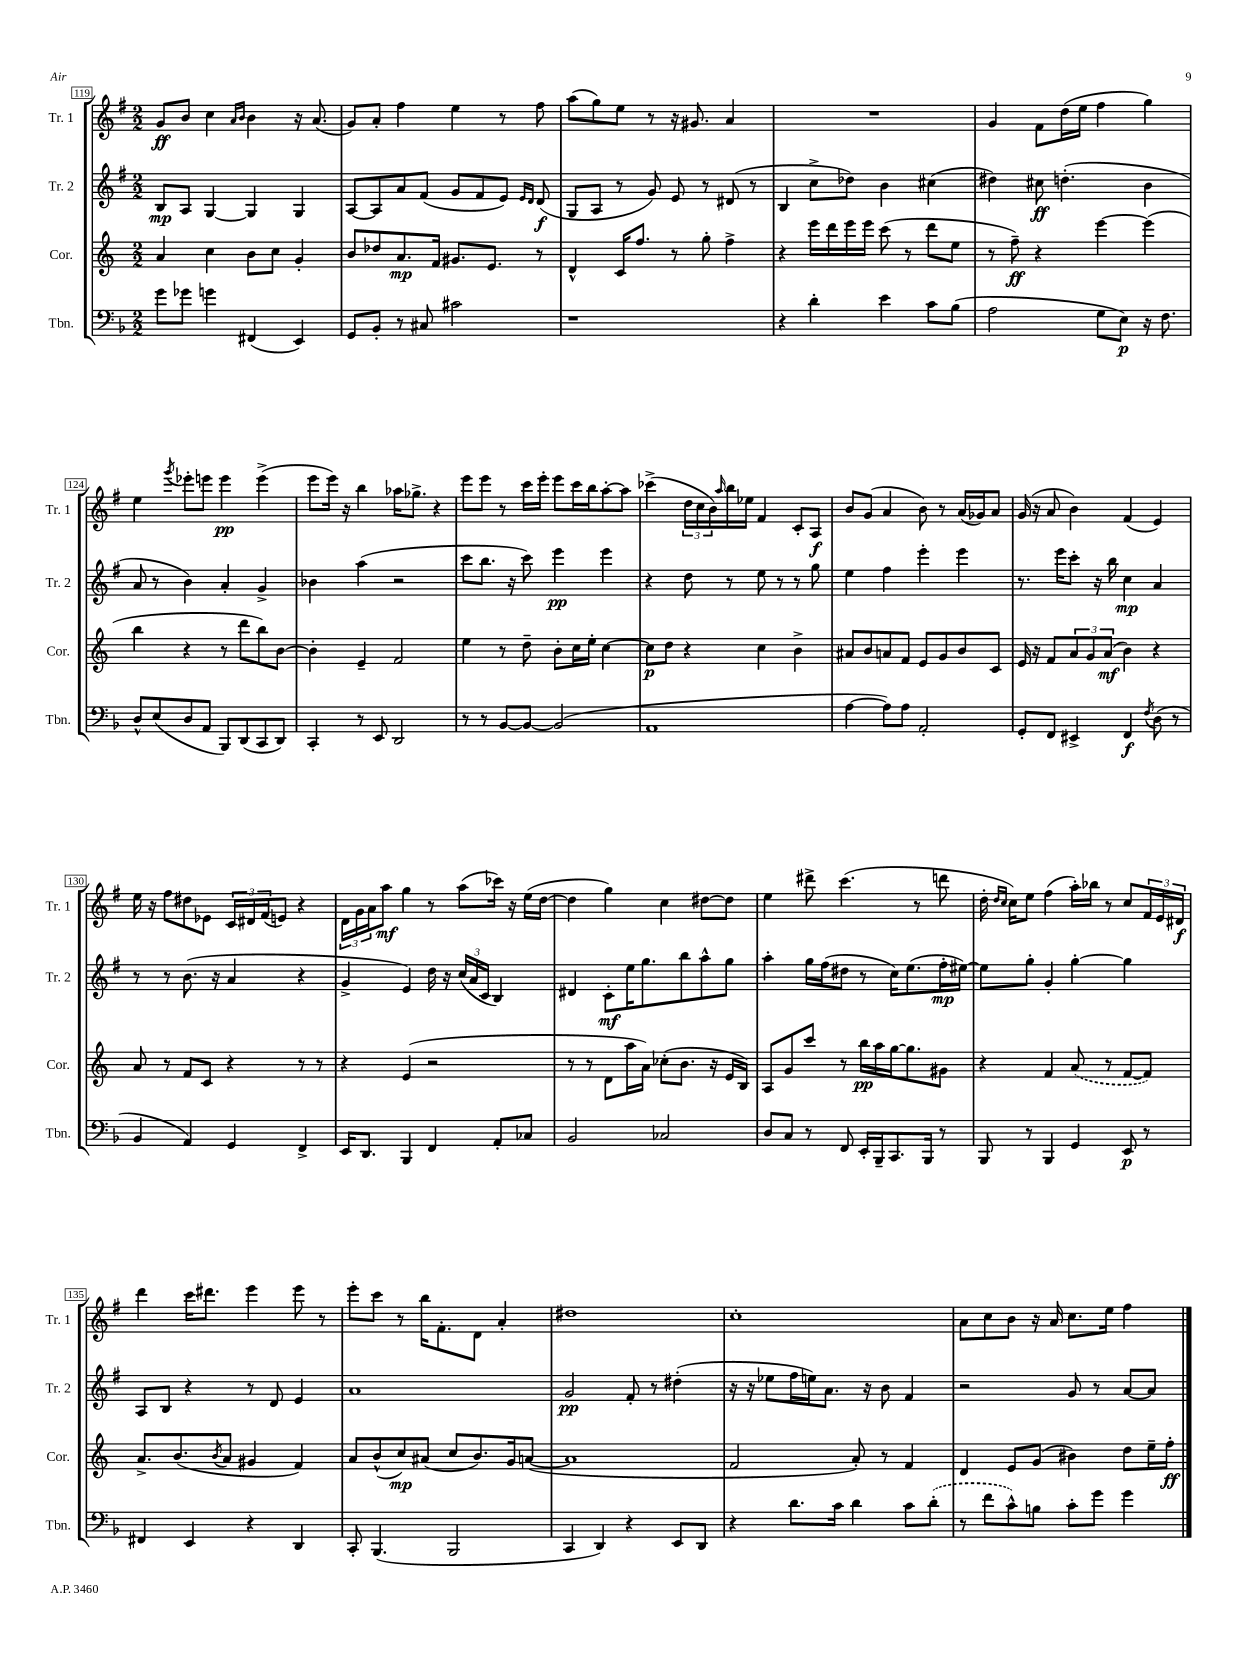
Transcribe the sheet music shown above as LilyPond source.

<<
\new StaffGroup <<
\new Staff = "s0" \with { instrumentName = "Tr. 1" shortInstrumentName = "Tr. 1" } {
    \clef treble \key g \major \numericTimeSignature \time 2/2
    g'8\ff b'8 c''4 \grace { a'16 b'16 } b'4 r16 a'8.( |
    g'8) a'8-. fis''4 e''4 r8 fis''8 |
    a''8( g''8) e''8 r8 r16 gis'8. a'4 |
    R1 |
    g'4 fis'8 d''16( e''16 fis''4 g''4) |
    e''4 \acciaccatura { g'''8 } ees'''8-. e'''8 e'''4\pp e'''4->( |
    e'''8 e'''16) r16 b''4 aes''16 ges''8.-> r4 |
    e'''8 e'''8 r8 c'''16 e'''16-. e'''8 c'''16 b''16 a''8~-. a''8 |
    ces'''4->( \tuplet 3/2 { d''16 c''16 b'16) } \grace { a''16 } b''16 ees''16 fis'4 c'8-. a8\f |
    b'8 g'8( a'4 b'8) r8 a'16( ges'16) a'8 |
    g'16( r16 a'8 b'4) fis'4( e'4) |
    e''16 r16 fis''8 dis''8 ees'8 \tuplet 3/2 { c'16 dis'16 fis'16( } e'8) r4 |
    \tuplet 3/2 { d'16 g'16 a'16 } a''8\mf g''4 r8 a''8( ces'''16) r16 e''16( d''16~ |
    d''4 g''4) c''4 dis''8~ dis''8 |
    e''4 dis'''8-> c'''4.( r8 d'''8 |
    d''16-. \grace { d''16 c''16 } c''16) e''8 fis''4( a''16-.) bes''16 r8 c''8 \tuplet 3/2 { fis'16 e'16 dis'16\f } |
    d'''4 c'''16 dis'''8. e'''4 e'''8 r8 |
    e'''8-. c'''8 r8 b''16 fis'8.-. d'8 a'4-. |
    dis''1 |
    c''1-. |
    a'8 c''8 b'8 r16 a'16 c''8. e''16 fis''4 \bar "|." |
}
\new Staff = "s1" \with { instrumentName = "Tr. 2" shortInstrumentName = "Tr. 2" } {
    \clef treble \key g \major \numericTimeSignature \time 2/2
    b8\mp a8 g4~ g4 g4 |
    a8~ a8 a'8 fis'8( g'8 fis'8 e'8) \grace { e'16 d'16 } d'8\f( |
    g8 a8 r8 g'8) e'8 r8 dis'8( r8 |
    b4 c''8-> des''8) b'4 cis''4( |
    dis''4) cis''8\ff d''4.-.( b'4 |
    a'8 r8 b'4) a'4-. g'4-> |
    bes'4 a''4( r2 |
    c'''8 b''8. r16 c'''8) e'''4\pp e'''4 |
    r4 d''8 r8 e''8 r8 r8 g''8 |
    e''4 fis''4 e'''4-. e'''4 |
    r8. e'''16 c'''8-. r16 b''16 c''4\mp a'4 |
    r8 r8 b'8.( r16 a'4 r4 |
    g'4-> e'4) d''16 r16 \tuplet 3/2 { c''16( a'16 c'16 } b4) |
    dis'4 c'8-.\mf e''16 g''8. b''8 a''8-^ g''8 |
    a''4-. g''16 fis''16( dis''8 r8 c''16) e''8.( fis''16-.\mp eis''16~) |
    eis''8 g''8-. g'4-. g''4~-. g''4 |
    a8 b8 r4 r8 d'8 e'4 |
    a'1 |
    g'2\pp fis'8-. r8 dis''4-.( |
    r16 r16 ees''8 fis''16 e''16) a'8. r16 b'8 fis'4 |
    r2 g'8 r8 a'8~ a'8 \bar "|." |
}
\new Staff = "s2" \with { instrumentName = "Cor." shortInstrumentName = "Cor." } {
    \clef treble \key c \major \numericTimeSignature \time 2/2
    a'4 c''4 b'8 c''8 g'4-. |
    b'8 des''8 a'8.\mp f'16 gis'8. e'8. r8 |
    d'4-^ c'16 f''8. r8 g''8-. f''4-> |
    r4 e'''16 d'''16 e'''16 e'''16 c'''8( r8 d'''8 e''8 |
    r8 f''8--\ff) r4 e'''4~ e'''4( |
    b''4 r4 r8 d'''8 b''8) b'8~ |
    b'4-. e'4-- f'2 |
    e''4 r8 d''8-- b'8-. c''16 e''16-. c''4~ |
    c''8\p d''8 r4 c''4 b'4-> |
    ais'8 b'8 a'8 f'8 e'8 g'8 b'8 c'8 |
    e'16 r16 f'8 \tuplet 3/2 { a'8 g'8 a'8\mf( } b'4) r4 |
    a'8 r8 f'8 c'8 r4 r8 r8 |
    r4 e'4( r2 |
    r8 r8 d'8 a''16 a'16) ces''8-.( b'8. r16 e'16 b16) |
    a8 g'8 c'''8 r8 b''16\pp a''16 g''16~ g''8. gis'8 |
    r4 f'4 \once \slurDashed a'8( r8 f'8~ f'8) |
    a'8.-> b'8.( \acciaccatura { b'8 } a'8 gis'4 f'4) |
    a'8 b'8-^( c''8\mp) ais'8( c''8 b'8.) g'16 a'8~( |
    a'1 |
    f'2 a'8-.) r8 f'4 |
    d'4 e'8 g'8( bis'4) d''8 e''16-- f''16-.\ff \bar "|." |
}
\new Staff = "s3" \with { instrumentName = "Tbn." shortInstrumentName = "Tbn." } {
    \clef bass \key f \major \numericTimeSignature \time 2/2
    g'8 ges'8 g'4 fis,4( e,4) |
    g,8 bes,8-. r8 cis8 cis'2 |
    r1 |
    r4 d'4-. e'4 c'8 bes8( |
    a2 g8 e8\p) r16 f8. |
    d8-^ e8( d8 a,8 bes,,8) d,8( c,8 d,8) |
    c,4-. r8 e,8 d,2 |
    r8 r8 bes,8~ bes,8~ bes,2( |
    a,1 |
    a4~ a8) a8 a,2-. |
    g,8-. f,8 eis,4-> f,4\f \acciaccatura { f8 } d8( r8 |
    bes,4 a,4) g,4 f,4-> |
    e,16 d,8. bes,,4 f,4 a,8-. ces8 |
    bes,2 ces2 |
    d8 c8 r8 f,8 e,16-. bes,,16-- c,8. bes,,16 r8 |
    bes,,8 r8 bes,,4 g,4 e,8\p r8 |
    fis,4 e,4 r4 d,4 |
    c,8-. bes,,4.( bes,,2 |
    c,4 d,4) r4 e,8 d,8 |
    r4 d'8. c'16 d'4 c'8 \once \slurDashed d'8-.( |
    r8 f'8 c'8-^) b8 c'8-. g'8 g'4 \bar "|." |
}
>>
>>
\layout { \context { \Score currentBarNumber = #119 \override BarNumber.stencil = #(make-stencil-boxer 0.1 0.3 ly:text-interface::print) } }
